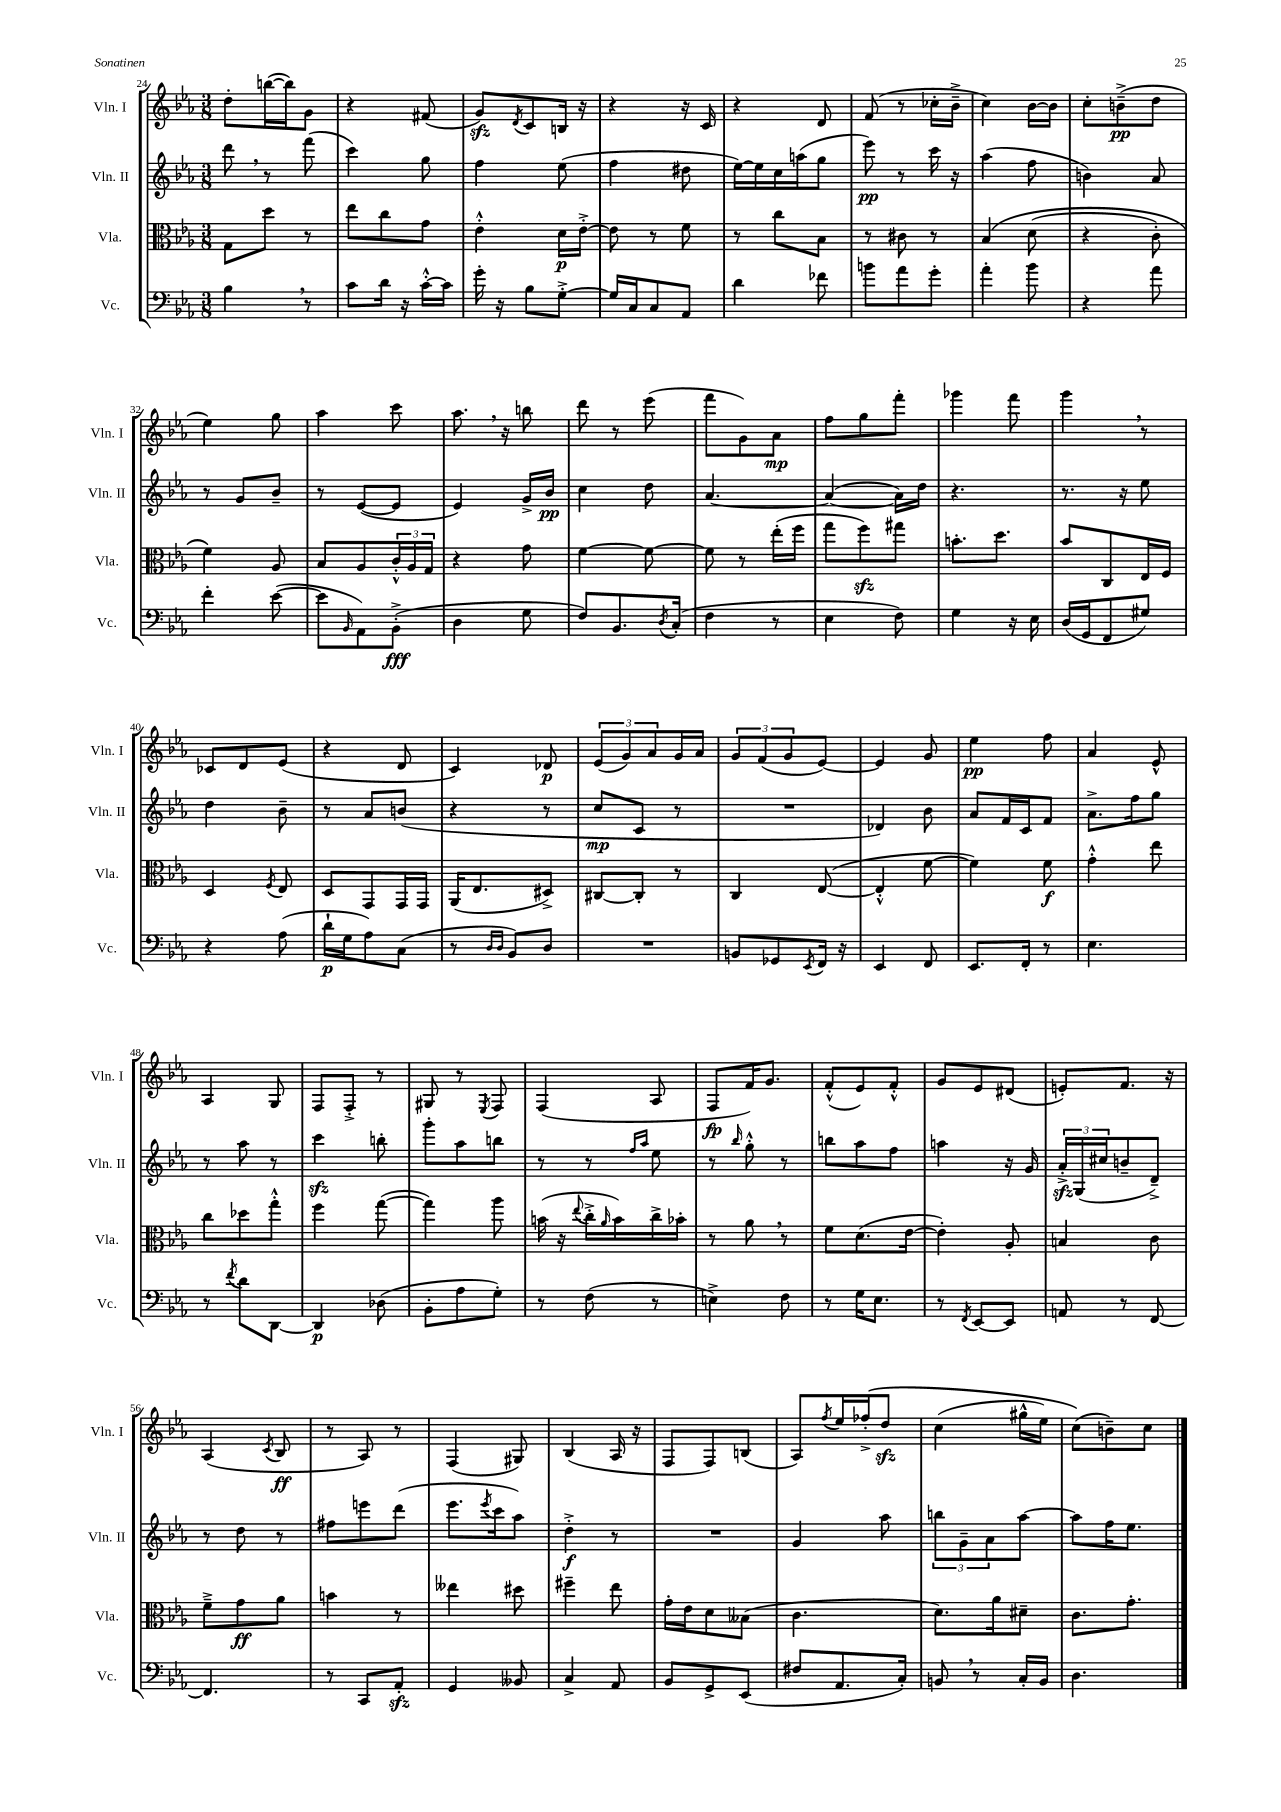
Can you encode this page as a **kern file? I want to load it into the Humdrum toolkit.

**kern	**dynam	**kern	**dynam	**kern	**dynam	**kern	**dynam
*part4	*part4	*part3	*part3	*part2	*part2	*part1	*part1
*staff4	*staff4	*staff3	*staff3	*staff2	*staff2	*staff1	*staff1
*I"Vc.	*	*I"Vla.	*	*I"Vln. II	*	*I"Vln. I	*
*I'Vc.	*	*I'Vla.	*	*I'Vln. II	*	*I'Vln. I	*
*clefF4	*	*clefC3	*	*clefG2	*	*clefG2	*
*k[b-e-a-]	*	*k[b-e-a-]	*	*k[b-e-a-]	*	*k[b-e-a-]	*
*M3/8	*	*M3/8	*	*M3/8	*	*M3/8	*
=24	=24	=24	=24	=24	=24	=24	=24
4B-,\	.	8G\L	.	8ddd,\	.	8dd'\L	.
.	.	8dd\J	.	8r	.	([16bbn\L	.
.	.	.	.	.	.	16bb\J])	.
8r	.	8r	.	(8fff\	.	8g\J	.
=25	=25	=25	=25	=25	=25	=25	=25
8c\L	.	8ee-\L	.	4ccc\)	.	4r	.
16d\Jk	.	8cc\	.	.	.	.	.
16r	.	.	.	.	.	.	.
[16c'^^\LL	.	8g\J	.	8gg\	.	(8f#X/	.
16c\JJ]	.	.	.	.	.	.	.
=26	=26	=26	=26	=26	=26	=26	=26
16g'\	.	4e-'^^\	.	4ff\	.	8gzz/L)	.
16r	.	.	.	.	.	.	.
.	.	.	.	.	.	8qd/	.
8B-\L	.	.	.	.	.	8c/	.
[8G'^\J	.	16d\LL	p	(8ee-\	.	16Bn/Jk	.
.	.	[16e-'^\JJ	.	.	.	16r	.
=27	=27	=27	=27	=27	=27	=27	=27
16G/LL]	.	8e-\]	.	4ff\	.	4r	.
16C/J	.	.	.	.	.	.	.
8C/	.	8r	.	.	.	.	.
8AA-/J	.	8f\	.	8dd#X\	.	16r	.
.	.	.	.	.	.	16c/	.
=28	=28	=28	=28	=28	=28	=28	=28
4d\	.	8r	.	[16ee-\LL)	.	4r	.
.	.	.	.	16ee-\]	.	.	.
.	.	8cc\L	.	16cc\	.	.	.
.	.	.	.	(16aan\J	.	.	.
8f-X\	.	8B-\J	.	8gg\J	.	8d/	.
=29	=29	=29	=29	=29	=29	=29	=29
8bn\L	.	8r	.	8eee-\)	pp	(8f/	.
8a-\	.	8c#X\	.	8r	.	8r	.
8g'\J	.	8r	.	16ccc\	.	16cc-X'\LL	.
.	.	.	.	16r	.	16b-~^\JJ	.
=30	=30	=30	=30	=30	=30	=30	=30
4a-'\	.	(4B-/	.	(4aa-\	.	4cc\)	.
8b-\	.	(8d\	.	8ff\	.	[16b-\LL	.
.	.	.	.	.	.	16b-\JJ]	.
=31	=31	=31	=31	=31	=31	=31	=31
4r	.	4r	.	4bn\)	.	8cc'\L	.
.	.	.	.	.	.	(8bn~^\	pp
8a-\	.	8c'\)	.	8a-/	.	8dd\J	.
!!LO:LB:g=z
=32	=32	=32	=32	=32	=32	=32	=32
4f'\	.	4f\)	.	8r	.	4ee-\)	.
.	.	.	.	8g/L	.	.	.
([8e-\	.	8A-/	.	8b-~/J	.	8gg\	.
=33	=33	=33	=33	=33	=33	=33	=33
8e-\L]	.	8B-/L	.	8r	.	4aa-\	.
16qqBB-/	.	.	.	.	.	.	.
8AA-\)	.	8A-/	.	([8e-/L	.	.	.
(8BB-'^\J	fff	24c'^^/L	.	8e-/J]	.	8ccc\	.
.	.	24A-/	.	.	.	.	.
.	.	24G/JJ	.	.	.	.	.
=34	=34	=34	=34	=34	=34	=34	=34
4D\	.	4r	.	4e-/)	.	8.aa-,\	.
.	.	.	.	.	.	16r	.
8G\	.	8g\	.	16g^/LL	.	8bbn\	.
.	.	.	.	16b-/JJ	pp	.	.
=35	=35	=35	=35	=35	=35	=35	=35
8F/L)	.	[4f\	.	4cc\	.	8ddd\	.
8.BB-/	.	.	.	.	.	8r	.
.	.	8f\_	.	8dd\	.	(8eee-\	.
8qD/	.	.	.	.	.	.	.
(16C'/Jk	.	.	.	.	.	.	.
=36	=36	=36	=36	=36	=36	=36	=36
4F\	.	8f\]	.	[4.a-/	.	8fff\L	.
.	.	8r	.	.	.	8g\)	.
8r	.	(16ee-'\LL	.	.	.	8a-\J	mp
.	.	16ff\JJ	.	.	.	.	.
=37	=37	=37	=37	=37	=37	=37	=37
4E-\	.	8gg\L	.	(4a-/_	.	8ff\L	.
.	.	8ffzz\)	.	.	.	8gg\	.
8F\)	.	8gg#X\J	.	16a-\LL])	.	8fff'\J	.
.	.	.	.	16dd\JJ	.	.	.
=38	=38	=38	=38	=38	=38	=38	=38
4G\	.	8.bn'\L	.	4.r	.	4ggg-X\	.
.	.	8.dd\J	.	.	.	.	.
16r	.	.	.	.	.	8fff\	.
16E-\	.	.	.	.	.	.	.
=39	=39	=39	=39	=39	=39	=39	=39
(16D/LL	.	8b-/L	.	8.r	.	4ggg,\	.
16GG/J	.	.	.	.	.	.	.
8FF/	.	8C/	.	.	.	.	.
.	.	.	.	16r	.	.	.
8G#X/J)	.	16E-/L	.	8ee-\	.	8r	.
.	.	16F/JJ	.	.	.	.	.
!!LO:LB:g=z
=40	=40	=40	=40	=40	=40	=40	=40
4r	.	4D/	.	4dd\	.	8c-X/L	.
.	.	.	.	.	.	8d/	.
.	.	8qF/	.	.	.	.	.
(8A-\	.	8E-/	.	8b-~\	.	(8e-/J	.
=41	=41	=41	=41	=41	=41	=41	=41
16d`\LL	p	8D/L	.	8r	.	4r	.
16G\J	.	.	.	.	.	.	.
8A-\)	.	8GG/	.	8a-/L	.	.	.
(8C\J	.	16GG/L	.	(8bn/J	.	8d/	.
.	.	16GG/JJ	.	.	.	.	.
=42	=42	=42	=42	=42	=42	=42	=42
8r	.	(16AA-/KL	.	4r	.	4c/)	.
.	.	8.E-/	.	.	.	.	.
16qqD/LL	.	.	.	.	.	.	.
16qqD/JJ	.	.	.	.	.	.	.
8BB-/L)	.	.	.	.	.	.	.
8D/J	.	8D#X^/J)	.	8r	.	8d-X/	p
=43	=43	=43	=43	=43	=43	=43	=43
4.r	.	[8C#X/L	.	8cc/L	mp	(12e-/L	.
.	.	.	.	.	.	12g/)	.
.	.	8C#'/J]	.	8c/J	.	.	.
.	.	.	.	.	.	12a-/	.
.	.	8r	.	8r	.	16g/L	.
.	.	.	.	.	.	16a-/JJ	.
=44	=44	=44	=44	=44	=44	=44	=44
8BBn/L	.	4C/	.	4.r	.	12g/L	.
.	.	.	.	.	.	(12f/	.
8GG-X/	.	.	.	.	.	.	.
.	.	.	.	.	.	12g/	.
8qEE-/	.	.	.	.	.	.	.
16FF/Jk	.	([8E-/	.	.	.	[8e-/J)	.
16r	.	.	.	.	.	.	.
=45	=45	=45	=45	=45	=45	=45	=45
4EE-/	.	4E-'^^/]	.	4d-X/)	.	4e-/]	.
8FF/	.	[8f\	.	8b-\	.	8g/	.
=46	=46	=46	=46	=46	=46	=46	=46
8.EE-/L	.	4f\])	.	8a-/L	.	4ee-\	pp
.	.	.	.	16f/L	.	.	.
16FF'/Jk	.	.	.	16c/J	.	.	.
8r	.	8f\	f	8f/J	.	8ff\	.
=47	=47	=47	=47	=47	=47	=47	=47
4.E-\	.	4g'^^\	.	8.a-^\L	.	4a-/	.
.	.	.	.	16ff\k	.	.	.
.	.	8ee-\	.	8gg\J	.	8e-^^/	.
!!LO:LB:g=z
=48	=48	=48	=48	=48	=48	=48	=48
8r	.	8cc\L	.	8r	.	4A-/	.
8qf/	.	.	.	.	.	.	.
8d\L	.	8dd-X\	.	8aa-\	.	.	.
[8DD\J	.	8gg'^^\J	.	8r	.	8G/	.
=49	=49	=49	=49	=49	=49	=49	=49
4DD/]	p	4ff\	.	4ccczz\	.	8F/L	.
.	.	.	.	.	.	8F'^/J	.
(8D-X\	.	([8gg\	.	8bbn'\	.	8r	.
=50	=50	=50	=50	=50	=50	=50	=50
8BB-'\L	.	4gg\])	.	8ggg'\L	.	8G#X/	.
8A-\	.	.	.	8aa-\	.	8r	.
.	.	.	.	.	.	8qE-/	.
8G'\J)	.	8aa-\	.	8bbn\J	.	8F/	.
=51	=51	=51	=51	=51	=51	=51	=51
8r	.	(16bn\	.	8r	.	(4F/	.
.	.	16r	.	.	.	.	.
.	.	8qqee-/	.	.	.	.	.
(8F\	.	16cc'^\LL	.	8r	.	.	.
.	.	16qqa-/	.	.	.	.	.
.	.	16b\)	.	.	.	.	.
.	.	.	.	16qqff/LL	.	.	.
.	.	.	.	16qqaa-/JJ	.	.	.
8r	.	16cc^\	.	8ee-\	.	8A-/	.
.	.	16b-X'\JJ	.	.	.	.	.
=52	=52	=52	=52	=52	=52	=52	=52
4En^\)	.	8r	.	8r	.	8F/L	fp
.	.	.	.	16qqbb-/	.	.	.
.	.	8a-,\	.	8gg'^^\	.	16f/K)	.
.	.	.	.	.	.	8.g/J	.
8F\	.	8r	.	8r	.	.	.
=53	=53	=53	=53	=53	=53	=53	=53
8r	.	8f\L	.	8bbn\L	.	(8f'^^/L	.
16G\KL	.	(8.d\	.	8aa-\	.	8e-/)	.
8.E-\J	.	.	.	.	.	.	.
.	.	.	.	8ff\J	.	8f'^^/J	.
.	.	[16e-\Jk	.	.	.	.	.
=54	=54	=54	=54	=54	=54	=54	=54
8r	.	4e-'\])	.	4aan\	.	8g/L	.
8qFF/	.	.	.	.	.	.	.
[8EE-/L	.	.	.	.	.	8e-/	.
8EE-/J]	.	8A-'/	.	16r	.	(8d#X/J	.
.	.	.	.	16g/	.	.	.
=55	=55	=55	=55	=55	=55	=55	=55
8AAn/	.	4Bn/	.	24a-zz'^/LL	.	8en'/L)	.
.	.	.	.	(24G/	.	.	.
.	.	.	.	24cc#X/J	.	.	.
8r	.	.	.	8bn~/	.	8.f/J	.
[8FF/	.	8c\	.	8d~^/J)	.	.	.
.	.	.	.	.	.	16r	.
!!LO:LB:g=z
=56	=56	=56	=56	=56	=56	=56	=56
4.FF/]	.	8f~^\L	.	8r	.	(4A-/	.
.	.	8g\	ff	8dd\	.	.	.
.	.	.	.	.	.	8qc/	.
.	.	8a-\J	.	8r	.	8B-/	ff
=57	=57	=57	=57	=57	=57	=57	=57
8r	.	4bn\	.	8ff#X\L	.	8r	.
8CC/L	.	.	.	8eeen\	.	8A-/)	.
8AA-zz'/J	.	8r	.	(8ddd\J	.	8r	.
=58	=58	=58	=58	=58	=58	=58	=58
4GG/	.	4ee--X\	.	8.eee-\L	.	(4F/	.
.	.	.	.	8qeee-/	.	.	.
.	.	.	.	16ccc\k	.	.	.
8BB--X/	.	8dd#X\	.	8aa-\J)	.	8G#X/)	.
=59	=59	=59	=59	=59	=59	=59	=59
4C^/	.	4ff#X~\	.	4dd'^\	f	(4B-/	.
8AA-/	.	8ee-\	.	8r	.	16A-/	.
.	.	.	.	.	.	16r	.
=60	=60	=60	=60	=60	=60	=60	=60
8BB-/L	.	16g'\LL	.	4.r	.	8F/L	.
.	.	16e-\J	.	.	.	.	.
8GG^/	.	8d\	.	.	.	8F/)	.
(8EE-/J	.	(8B--X\J	.	.	.	(8Bn/J	.
=61	=61	=61	=61	=61	=61	=61	=61
8F#X/L	.	4.c\	.	4g/	.	8A-/L)	.
.	.	.	.	.	.	8qff/	.
8.AA-/	.	.	.	.	.	16ee-/L	.
.	.	.	.	.	.	(16ff-X'^/J	.
.	.	.	.	8aa-\	.	8ddzz/J	.
16C'/Jk)	.	.	.	.	.	.	.
=62	=62	=62	=62	=62	=62	=62	=62
8BBn,/	.	8.d\L)	.	12bbn\L	.	(4cc\	.
.	.	.	.	12g~\	.	.	.
8r	.	.	.	.	.	.	.
.	.	.	.	12a-\	.	.	.
.	.	16a-\k	.	.	.	.	.
16C'/LL	.	8d#X~\J	.	[8aa-\J	.	16gg#X^^\LL	.
16BB/JJ	.	.	.	.	.	16ee-\JJ)	.
=63	=63	=63	=63	=63	=63	=63	=63
4.D\	.	8.c\L	.	8aa-\L]	.	(8cc\L)	.
.	.	.	.	16ff\K	.	8bn~\)	.
.	.	8.g'\J	.	8.ee-\J	.	.	.
.	.	.	.	.	.	8cc\J	.
==	==	==	==	==	==	==	==
*-	*-	*-	*-	*-	*-	*-	*-
